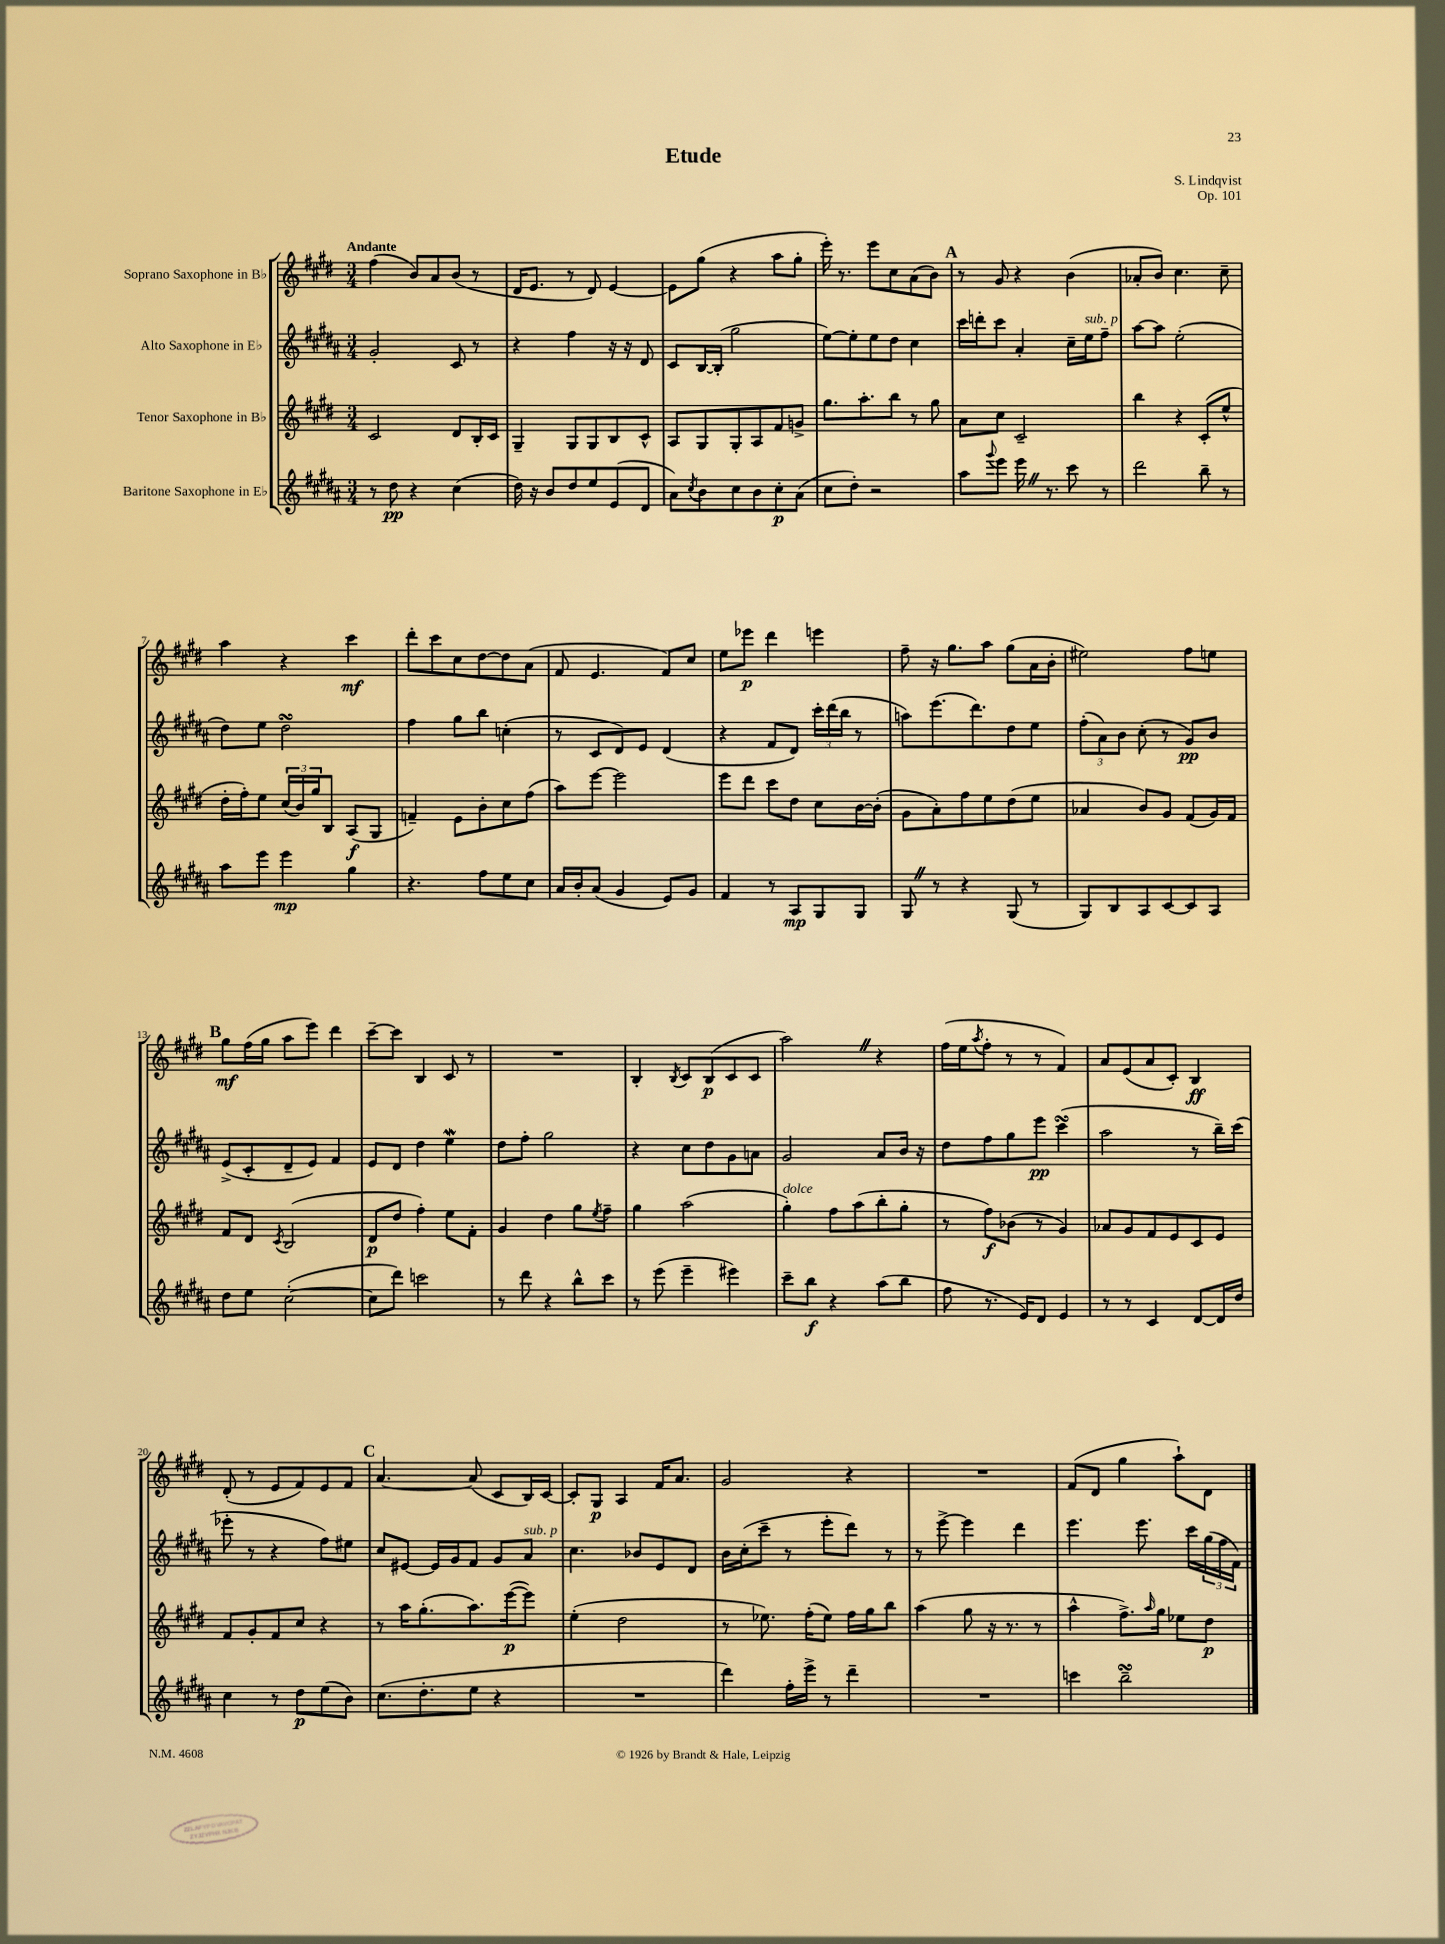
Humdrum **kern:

**kern	**kern	**kern	**kern
*staff4	*staff3	*staff2	*staff1
*clefG2	*clefG2	*clefG2	*clefG2
*k[f#c#g#d#a#]	*k[f#c#g#d#]	*k[f#c#g#d#a#]	*k[f#c#g#d#]
*M3/4	*M3/4	*M3/4	*M3/4
8r	2c#	2g#'	(4ff#
8dd#	.	.	.
4r	.	.	8b)
.	.	.	8a
(4cc#	8d#	8c#	(8b
.	16B'	8r	8r
.	16c#	.	.
=	=	=	=
16dd#)	4G#~	4r	16d#
16r	.	.	8.e
8b	.	.	.
8dd#	8G#	4ff#	8r
8ee	8G#	.	8d#)
(8e	8B	16r	[4e
.	.	16r	.
8d#	8c#^^	8d#	.
=	=	=	=
8a#)	8A	8c#	8e]
8qcc#	.	.	.
8b	8G#	[16B	(8gg#
.	.	(16B']	.
8cc#	8G#'	2gg#	4r
8b	8A	.	.
8cc#'	8f#	.	8aa
(8a#	8g^	.	8gg#'
=	=	=	=
8cc#	8.gg#	[8ee)	16eee')
.	.	.	8.r
8dd#')	.	8ee']	.
.	8.aa'	.	.
2r	.	8ee	8eee
.	8bb	8dd#	8cc#
.	8r	4cc#	(8a
.	8gg#	.	8b)
=	=	=	=
8aa#	8a	16ccc#	8r
.	.	16ddd'	.
8qqggg#	.	.	.
8eee	8cc#	8ccc#	8g#
16eee	2c#~	4a#'	4r
8.r	.	.	.
8ccc#	.	16cc#~	(4b
.	.	16ee	.
8r	.	8ff#~	.
=	=	=	=
2ddd#	4bb	[8aa#	8a-'
.	.	8aa#]	8b)
.	4r	(2ee'	4.cc#
8bb~	(8c#'	.	.
8r	8ee^^	.	8cc#~
=	=	=	=
8aa#	16dd#'	8dd#)	4aa
.	16ff#')	.	.
8eee	8ee	8ee	.
4eee	(24cc#	2dd#	4r
.	24b)	.	.
.	24gg#	.	.
.	8B	.	.
4gg#	(8A	.	4ccc#
.	8G#	.	.
=	=	=	=
4.r	4f~)	4ff#	8ddd#'
.	.	.	8ccc#
.	8e	8gg#	8cc#
8ff#	8b'	8bb	[8dd#
8ee	8cc#	(4cc'	8dd#]
8cc#	(8ff#	.	(8a
=	=	=	=
16a#	8aa)	8r	8f#
16b'	.	.	.
(8a#	[8eee	8c#	4.e
4g#	2eee]	8d#)	.
.	.	8e	.
8e)	.	(4d#	8f#)
8g#	.	.	8cc#
=	=	=	=
4f#	8eee	4r	8ee
.	8ddd#	.	8eee-
8r	8ccc#	8f#	4ddd#
8A#	8dd#	8d#)	.
8G#	8cc#	24ccc#'	4eee
.	.	(24ddd#	.
.	.	24bb	.
8G#	[16b	8r	.
.	(16b']	.	.
=	=	=	=
8G#	8g#	8aa)	8ff#~
8r	8a')	(8.eee	16r
.	.	.	8.gg#
4r	8ff#	.	.
.	.	8.ddd#)	.
.	8ee	.	8aa
(8G#	(8dd#	8dd#	(8gg#
8r	8ee	8ee	16a
.	.	.	16b'
=	=	=	=
8G#)	4a-	(12ff#'	2ee#)
.	.	12a#)	.
8B	.	.	.
.	.	12b	.
8A#	8b)	(8cc#'	.
[8c#	8g#	8r	.
8c#]	(8f#	8g#)	8ff#
8A#	16g#)	8b	8ee
.	16f#	.	.
=	=	=	=
8dd#	8f#	(8e^	8gg#
8ee	8d#	8c#'	(16ff#
.	.	.	16gg#
.	8qc#	.	.
([2cc#'	(2B	8d#~	8aa
.	.	8e)	8eee)
.	.	4f#	4ddd#
=	=	=	=
8cc#]	8d#	8e	[8ccc#~
8ddd#)	8dd#	8d#	8ccc#]
2ccc	4ff#')	4dd#	4B
.	8ee	4ee	8c#
.	8f#'	.	8r
=	=	=	=
8r	4g#	8dd#	2.r
8ddd#	.	8ff#'	.
4r	4dd#	2gg#	.
8bb^^	8gg#	.	.
.	8qee	.	.
8ccc#	8ff#~	.	.
=	=	=	=
8r	4gg#	4r	4B'
(8eee	.	.	.
.	.	.	8qB
4eee~	(2aa	8cc#	8c#
.	.	8dd#	(8B
4eee#)	.	8g#	8c#
.	.	8a	8c#
=	=	=	=
8ccc#~	4gg#')	2g#	2aa)
8bb	.	.	.
4r	8ff#	.	.
.	(8aa	.	.
(8aa#	8bb'	8a#	4r
8bb	8gg#'	16b	.
.	.	16r	.
=	=	=	=
8ff#	8r	8dd#	(16ff#
.	.	.	16ee
.	.	.	8qaa
8.r	8ff#)	8ff#	8ff#'
.	(8b-	8gg#	8r
16e)	.	.	.
8d#	8r	8eee	8r
4e	4g#)	(4ccc#	4f#)
=	=	=	=
8r	8a-	2aa#	8a
8r	8g#	.	(8e
4c#	8f#	.	8a
.	8e	.	8c#')
[8d#	8c#	8r	4B
16d#]	8e	16bb~)	.
16dd#	.	(16ccc#	.
=	=	=	=
4cc#	8f#	8eee-'	(8d#'
.	8g#'	8r	8r
8r	8f#	4r	8e
8dd#	8cc#	.	8f#)
(8ee	4r	8ff#)	8e
8b)	.	8ee#	8f#
=	=	=	=
(8.cc#	8r	8cc#	[4.a
.	16aa	[8e#	.
8.dd#'	(8.gg#'	.	.
.	.	16e#]	.
.	.	16g#	.
8ee	8.aa)	8f#	(8a]
4r	.	8g#	8c#
.	([16eee	.	.
.	8eee])	8a#	16B)
.	.	.	[16c#
=	=	=	=
2.r	(4ee'	4.cc#	8c#']
.	.	.	8G#
.	2dd#	.	4A
.	.	8b-	.
.	.	8e	16f#
.	.	.	8.a
.	.	8d#	.
=	=	=	=
4ddd#)	8r	16b	2g#
.	.	(16cc#'	.
.	8.ee-)	8ccc#~	.
16ff#'	.	8r	.
16eee^	(16ff#'	.	.
8r	8ee-)	8eee'	.
4ddd#~	16ff#	8ddd#)	4r
.	16gg#	.	.
.	8bb	8r	.
=	=	=	=
2.r	(4aa	8r	2.r
.	.	[8eee^	.
.	8gg#	4eee]	.
.	16r	.	.
.	8.r	.	.
.	.	4ddd#	.
.	8r	.	.
=	=	=	=
4ccc	4aa^^	4.eee	(8f#
.	.	.	8d#
2bb~	8.ff#^)	.	4gg#
.	.	8.eee	.
.	16qqaa	.	.
.	16gg#	.	.
.	8ee-	.	8aa`)
.	.	16ccc#	.
.	8dd#	(24gg#	8d#
.	.	24ff#	.
.	.	24f#)	.
==	==	==	==
*-	*-	*-	*-
